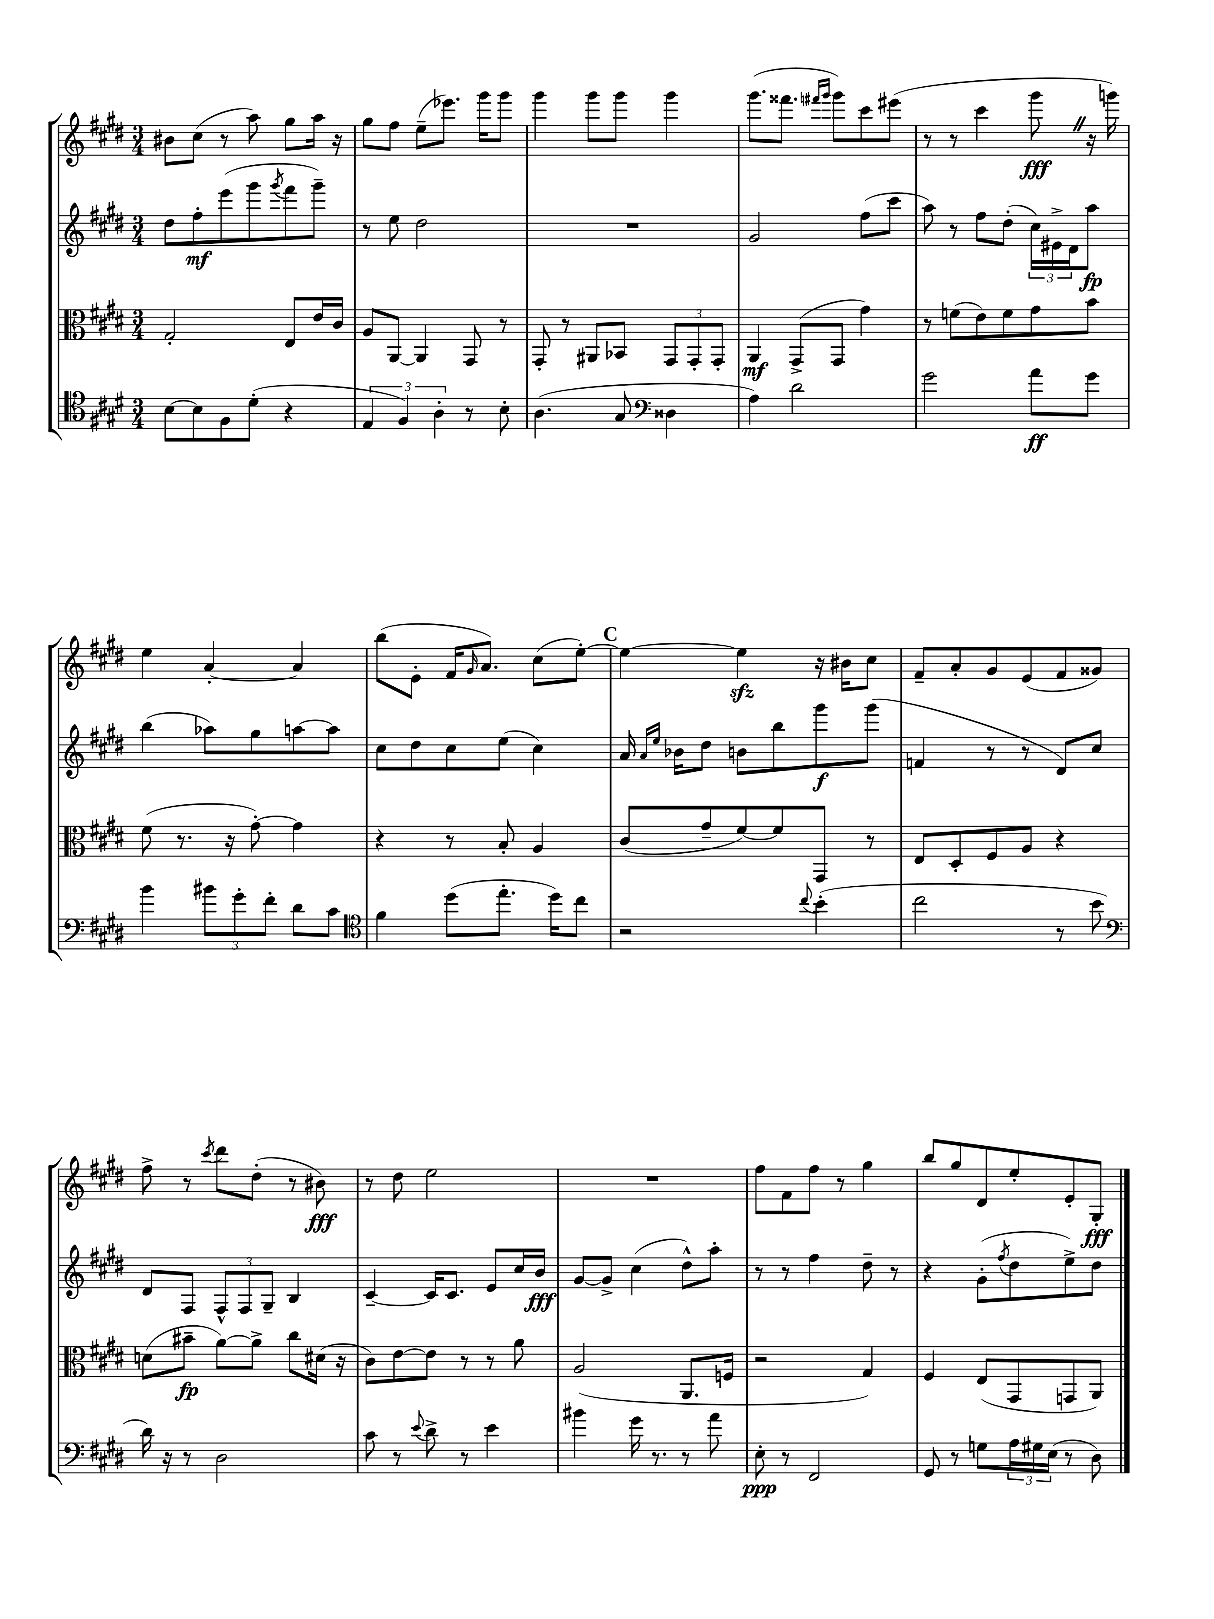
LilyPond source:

<<
\new StaffGroup <<
\new Staff = "s0" {
    \clef treble \key e \major \numericTimeSignature \time 3/4
    bis'8 cis''8( r8 a''8) gis''8 a''16 r16 |
    gis''8 fis''8 e''8--( ees'''8.) gis'''16 gis'''8 |
    gis'''4 gis'''8 gis'''8 gis'''4 |
    gis'''8.( fisis'''8. \grace { fis'''16 gis'''16 } gis'''8) cis'''8 eis'''8( |
    r8 r8 cis'''4 gis'''8\fff \once \override BreathingSign.text = \markup { \musicglyph "scripts.caesura.straight" } \breathe r16 g'''16) |
    e''4 a'4~-. a'4 |
    b''8( e'8-. fis'16 \grace { gis'16 } a'8.) cis''8( e''8~-.) |
    \mark \markup { \bold "C" } e''4~ e''4\sfz r16 bis'16 cis''8 |
    fis'8-- a'8-. gis'8 e'8( fis'8 gisis'8) |
    fis''8-> r8 \acciaccatura { cis'''8 } dis'''8 dis''8-.( r8 bis'8\fff) |
    r8 dis''8 e''2 |
    R2. |
    fis''8 fis'8 fis''8 r8 gis''4 |
    b''8 gis''8 dis'8 e''8-. e'8-. gis8-.\fff \bar "|." |
}
\new Staff = "s1" {
    \clef treble \key e \major \numericTimeSignature \time 3/4
    dis''8 fis''8-.\mf e'''8( gis'''8 \acciaccatura { gis'''8 } fis'''8 gis'''8--) |
    r8 e''8 dis''2 |
    R2. |
    gis'2 fis''8( cis'''8 |
    a''8) r8 fis''8 dis''8-.( \tuplet 3/2 { cis''16) eis'16-> dis'16 } a''8\fp |
    b''4( aes''8) gis''8 a''8~ a''8 |
    cis''8 dis''8 cis''8 e''8( cis''4) |
    \mark \markup { \bold "C" } a'16 \grace { a'16 e''16 } bes'16 dis''8 b'8 b''8 gis'''8\f gis'''8( |
    f'4 r8 r8 dis'8) cis''8 |
    dis'8 fis8 \tuplet 3/2 { fis8-^ fis8 gis8-- } b4 |
    cis'4~-- cis'16 cis'8. e'8 cis''16 b'16\fff |
    gis'8~ gis'8-> cis''4( dis''8-^) a''8-. |
    r8 r8 fis''4 dis''8-- r8 |
    r4 gis'8-.( \acciaccatura { fis''8 } dis''8 e''8->) dis''8 \bar "|." |
}
\new Staff = "s2" {
    \clef alto \key e \major \numericTimeSignature \time 3/4
    gis2-. e8 e'16 cis'16 |
    a8 a,8~ a,4 gis,8 r8 |
    gis,8-. r8 ais,8 bes,8 \tuplet 3/2 { gis,8 gis,8-. gis,8-. } |
    a,4\mf gis,8->( gis,8 gis'4) |
    r8 f'8( e'8) f'8 gis'8 b'8 |
    fis'8( r8. r16 gis'8~-.) gis'4 |
    r4 r8 b8-. a4 |
    \mark \markup { \bold "C" } cis'8( gis'8-- fis'8~) fis'8 gis,8 r8 |
    e8 dis8-. fis8 a8 r4 |
    d'8( bis'8--\fp a'8~) a'8-> cis''8 dis'16( r16 |
    cis'8) e'8~ e'8 r8 r8 a'8 |
    a2( a,8. f16 |
    r2 gis4) |
    fis4 e8( gis,8 g,8 a,8) \bar "|." |
}
\new Staff = "s3" {
    \clef tenor \key e \major \numericTimeSignature \time 3/4
    b8~ b8 fis8 dis'8-.( r4 |
    \tuplet 3/2 { e4 fis4) a4-. } r8 b8-. |
    a4.( gis8 \clef bass disis4 |
    a4) dis'2 |
    gis'2 a'8\ff gis'8 |
    b'4 \tuplet 3/2 { bis'8 gis'8-. fis'8-. } dis'8 cis'8 |
    \clef tenor fis'4 dis''8( e''8.-. dis''16) cis''8 |
    \mark \markup { \bold "C" } r2 \appoggiatura { cis''8 } b'4-.( |
    cis''2 r8 b'8 |
    \clef bass dis'16) r16 r8 dis2 |
    cis'8 r8 \appoggiatura { e'8 } dis'8-> r8 e'4 |
    bis'4 gis'16 r8. r8 a'8 |
    e8-.\ppp r8 fis,2 |
    gis,8 r8 g8 \tuplet 3/2 { a16 gis16 e16( } r8 dis8) \bar "|." |
}
>>
>>
\layout { \context { \Score \remove "Bar_number_engraver" } }
